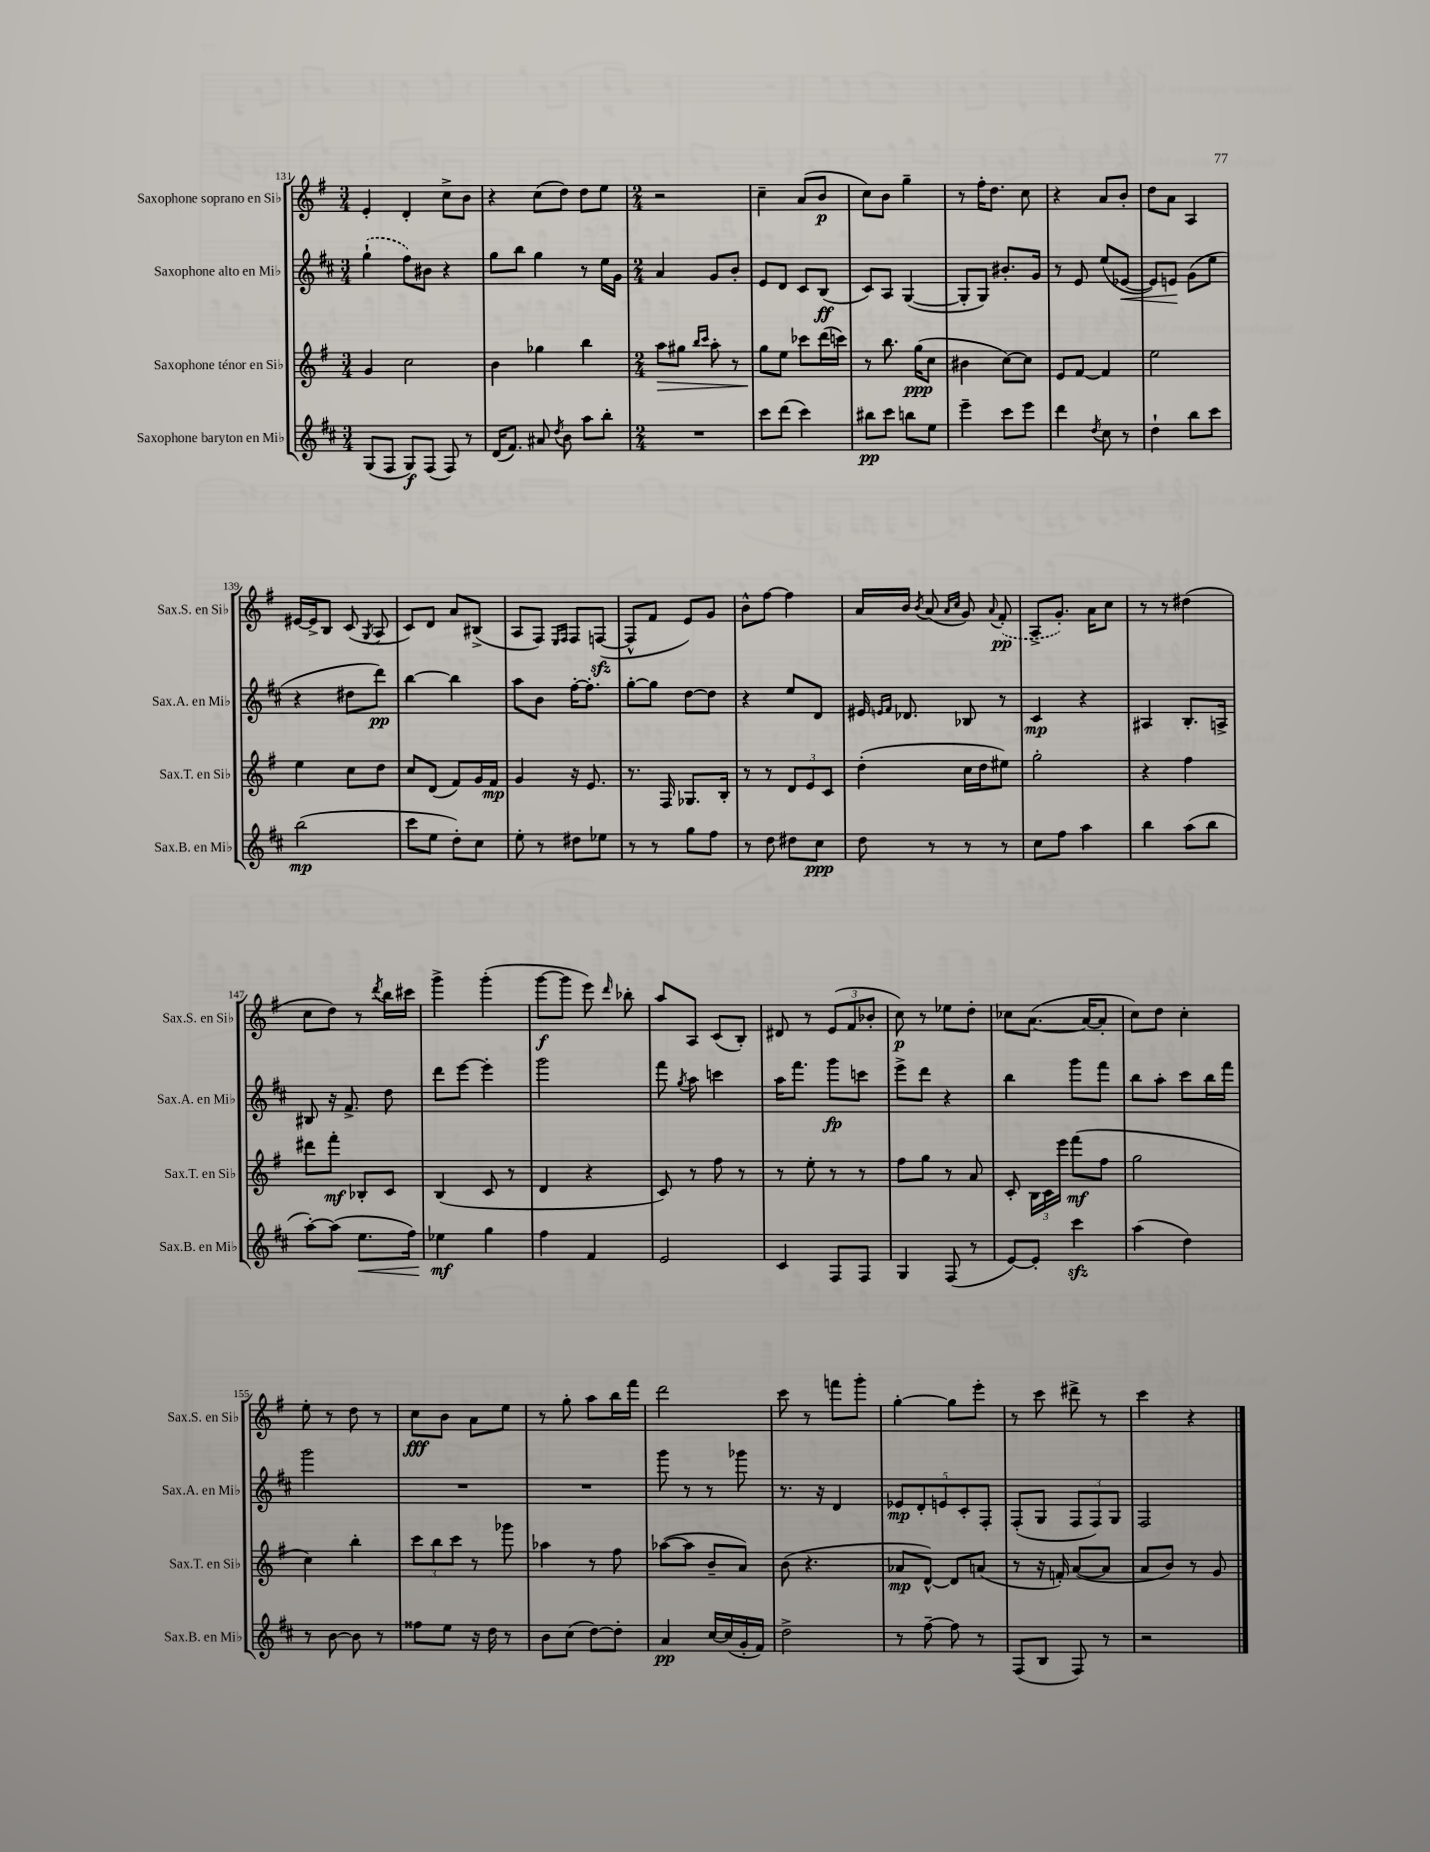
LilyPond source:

<<
\new StaffGroup <<
\new Staff = "s0" \with { instrumentName = "Saxophone soprano en Sib" shortInstrumentName = "Sax.S. en Sib" } {
    \clef treble \key g \major \numericTimeSignature \time 3/4
    \autoBeamOff e'4-. d'4-. c''8[-> b'8] |
    r4 c''8[( d''8]) d''8[ e''8] |
    \numericTimeSignature \time 2/4 r2 |
    c''4-- a'8[( b'8]\p |
    c''8[) b'8] g''4-- |
    r8 fis''16[-. d''8.] c''8 |
    r4 a'8[ b'8]-. |
    d''8[ a'8] a4 |
    eis'16[~ eis'16-> b8] c'8( \acciaccatura { g8 } a8 |
    c'8[) d'8] a'8[ bis8]->( |
    a8[ fis8]) \grace { e16[ fis16] } fis8[ f8]~\sfz( |
    f8[-^ fis'8] e'8[) g'8] |
    b'8[-^ fis''8]~ fis''4 |
    a'16[ b'16] \acciaccatura { b'8 } a'8( \grace { a'16[ c''16] } g'8) \appoggiatura { a'8 } \once \slurDashed fis'8-.\pp( |
    a8[-> g'8.]-.) a'16[ c''8] |
    r8 r8 dis''4( |
    c''8[ d''8]) r8 \acciaccatura { d'''8 } b''16[ cis'''16] |
    g'''4-> g'''4-.( |
    g'''8[~\f g'''8] e'''8) \grace { d'''16 } bes''8-. |
    a''8[ a8] c'8[( b8]-.) |
    dis'8 r8 \tuplet 3/2 { e'8[( fis'8 bes'8]-. } |
    c''8\p) r8 ees''8[ d''8]-. |
    ces''8[ a'8.]~( a'16[~ a'8]-. |
    c''8[) d''8] c''4-. |
    e''8-. r8 d''8 r8 |
    c''8[\fff b'8] a'8[ e''8] |
    r8 g''8-. a''8[ b''16 fis'''16] |
    d'''2 |
    c'''8 r8 f'''8[ g'''8]-. |
    g''4~-. g''8[ e'''8]-. |
    r8 c'''8 dis'''8-> r8 |
    c'''4 r4 \bar "|." |
}
\new Staff = "s1" \with { instrumentName = "Saxophone alto en Mib" shortInstrumentName = "Sax.A. en Mib" } {
    \clef treble \key d \major \numericTimeSignature \time 3/4
    \autoBeamOff \once \slurDashed g''4-!( fis''8[) bis'8] r4 |
    g''8[ b''8] g''4 r8 e''16[ g'16] |
    \numericTimeSignature \time 2/4 a'4 g'8[ b'8]-. |
    e'8[ d'8] cis'8[ b8]\ff( |
    cis'8[) a8] g4~( |
    g8[-. g8]) bis'8.[-. g'16] |
    r8 e'8 e''8[( ees'8]~\< |
    ees'8[) e'8]\! g'8[( e''8] |
    r4 dis''8[ d'''8]\pp) |
    b''4~ b''4 |
    a''8[ b'8] fis''16[~-. fis''8.]-. |
    g''8[~-. g''8] d''8[~ d''8] |
    r4 e''8[ d'8] |
    eis'16 \grace { e'16[ fis'16] } des'8. bes8 r8 |
    cis'4\mp r4 |
    ais4 b8.[-. a16]-> |
    bis8 r16 fis'8.-> d''8 |
    d'''8[ e'''8]~ e'''4-. |
    g'''2 |
    fis'''8 \acciaccatura { g''8 } a''8 c'''4 |
    a''16[ fis'''8.] g'''8[\fp c'''8] |
    e'''8[-> d'''8] r4 |
    b''4 g'''8[ fis'''8] |
    b''8[ a''8]-. cis'''8[ b''16 fis'''16] |
    g'''2 |
    R2 |
    R2 |
    g'''8 r8 r8 ges'''8 |
    r8. r16 d'4 |
    \tuplet 5/4 { ees'8[\mp d'8-. e'8 cis'8-. fis8]-. } |
    fis8[-.( g8] \tuplet 3/2 { fis8[ fis8) g8] } |
    fis2 \bar "|." |
}
\new Staff = "s2" \with { instrumentName = "Saxophone ténor en Sib" shortInstrumentName = "Sax.T. en Sib" } {
    \clef treble \key g \major \numericTimeSignature \time 3/4
    \autoBeamOff g'4 c''2 |
    b'4 ges''4 b''4 |
    \numericTimeSignature \time 2/4 a''8[\> gis''8] \grace { b''16[ c'''16] } a''8-. r8 |
    g''8[\! e''8] ces'''8[ d'''16( c'''16]) |
    r8 b''8. g''16[\ppp( c''8] |
    bis'4 c''8[~) c''8] |
    e'8[ fis'8]~ fis'4 |
    e''2 |
    e''4 c''8[ d''8] |
    c''8[ d'8]( fis'8[) g'16 fis'16]\mp |
    g'4 r16 e'8. |
    r8. fis16 ges8.[ b16]-. |
    r8 r8 \tuplet 3/2 { d'8[ e'8 c'8] } |
    d''4-.( c''16[ d''16 eis''8]) |
    g''2-. |
    r4 fis''4 |
    dis'''8[ fis'''8]-.\mf bes8[-. c'8] |
    b4( c'8 r8 |
    d'4 r4 |
    c'8) r8 fis''8 r8 |
    r8 e''8-. r8 r8 |
    fis''8[ g''8] r8 a'8 |
    c'8-. \tuplet 3/2 { b16[ c'16 e'''16] } fis'''8[\mf( fis''8] |
    g''2 |
    c''4) b''4-. |
    \tuplet 3/2 { c'''8[ b''8 c'''8] } r8 ges'''8 |
    aes''4 r8 fis''8 |
    aes''8[~( aes''8] b'8[-- a'8]) |
    b'8( r4. |
    aes'8[\mp d'8]~-^) d'8[ a'8]( |
    r8 r16 f'16-.) a'8[~( a'8] |
    a'8[ b'8]) r8 g'8 \bar "|." |
}
\new Staff = "s3" \with { instrumentName = "Saxophone baryton en Mib" shortInstrumentName = "Sax.B. en Mib" } {
    \clef treble \key d \major \numericTimeSignature \time 3/4
    \autoBeamOff g8[( fis8] g8[\f) fis8]( fis8) r8 |
    d'16[( fis'8.]) ais'8 \acciaccatura { d''8 } b'8 a''8[ b''8]-. |
    \numericTimeSignature \time 2/4 R2 |
    cis'''8[ d'''8]( cis'''4) |
    bis''8[\pp cis'''8] b''8[ e''8] |
    e'''4-- cis'''8[ e'''8] |
    d'''4 \acciaccatura { d''8 } cis''8 r8 |
    d''4-! b''8[ cis'''8] |
    b''2\mp( |
    cis'''8[ e''8] d''8[-.) cis''8] |
    e''8-. r8 dis''8[ ees''8] |
    r8 r8 g''8[ fis''8] |
    r8 d''8 dis''8[ cis''8]\ppp |
    d''8 r8 r8 r8 |
    cis''8[ fis''8] a''4 |
    b''4 a''8[( b''8] |
    a''8[~-.) a''8]( e''8.[\< fis''16]) |
    ees''4\mf\! g''4 |
    fis''4 fis'4 |
    e'2 |
    cis'4 fis8[ fis8] |
    g4 fis8( r8 |
    e'8[~) e'8]-. cis'''4\sfz |
    a''4( d''4) |
    r8 b'8~ b'8 r8 |
    fisis''8[ e''8] r16 d''16 r8 |
    b'8[ cis''8]( d''8[~) d''8]-. |
    a'4\pp cis''16[~ cis''16( g'16-. fis'16]) |
    d''2-> |
    r8 fis''8~-- fis''8 r8 |
    fis8[( b8] fis8) r8 |
    r2 \bar "|." |
}
>>
>>
\layout { \context { \Score currentBarNumber = #131 } }
